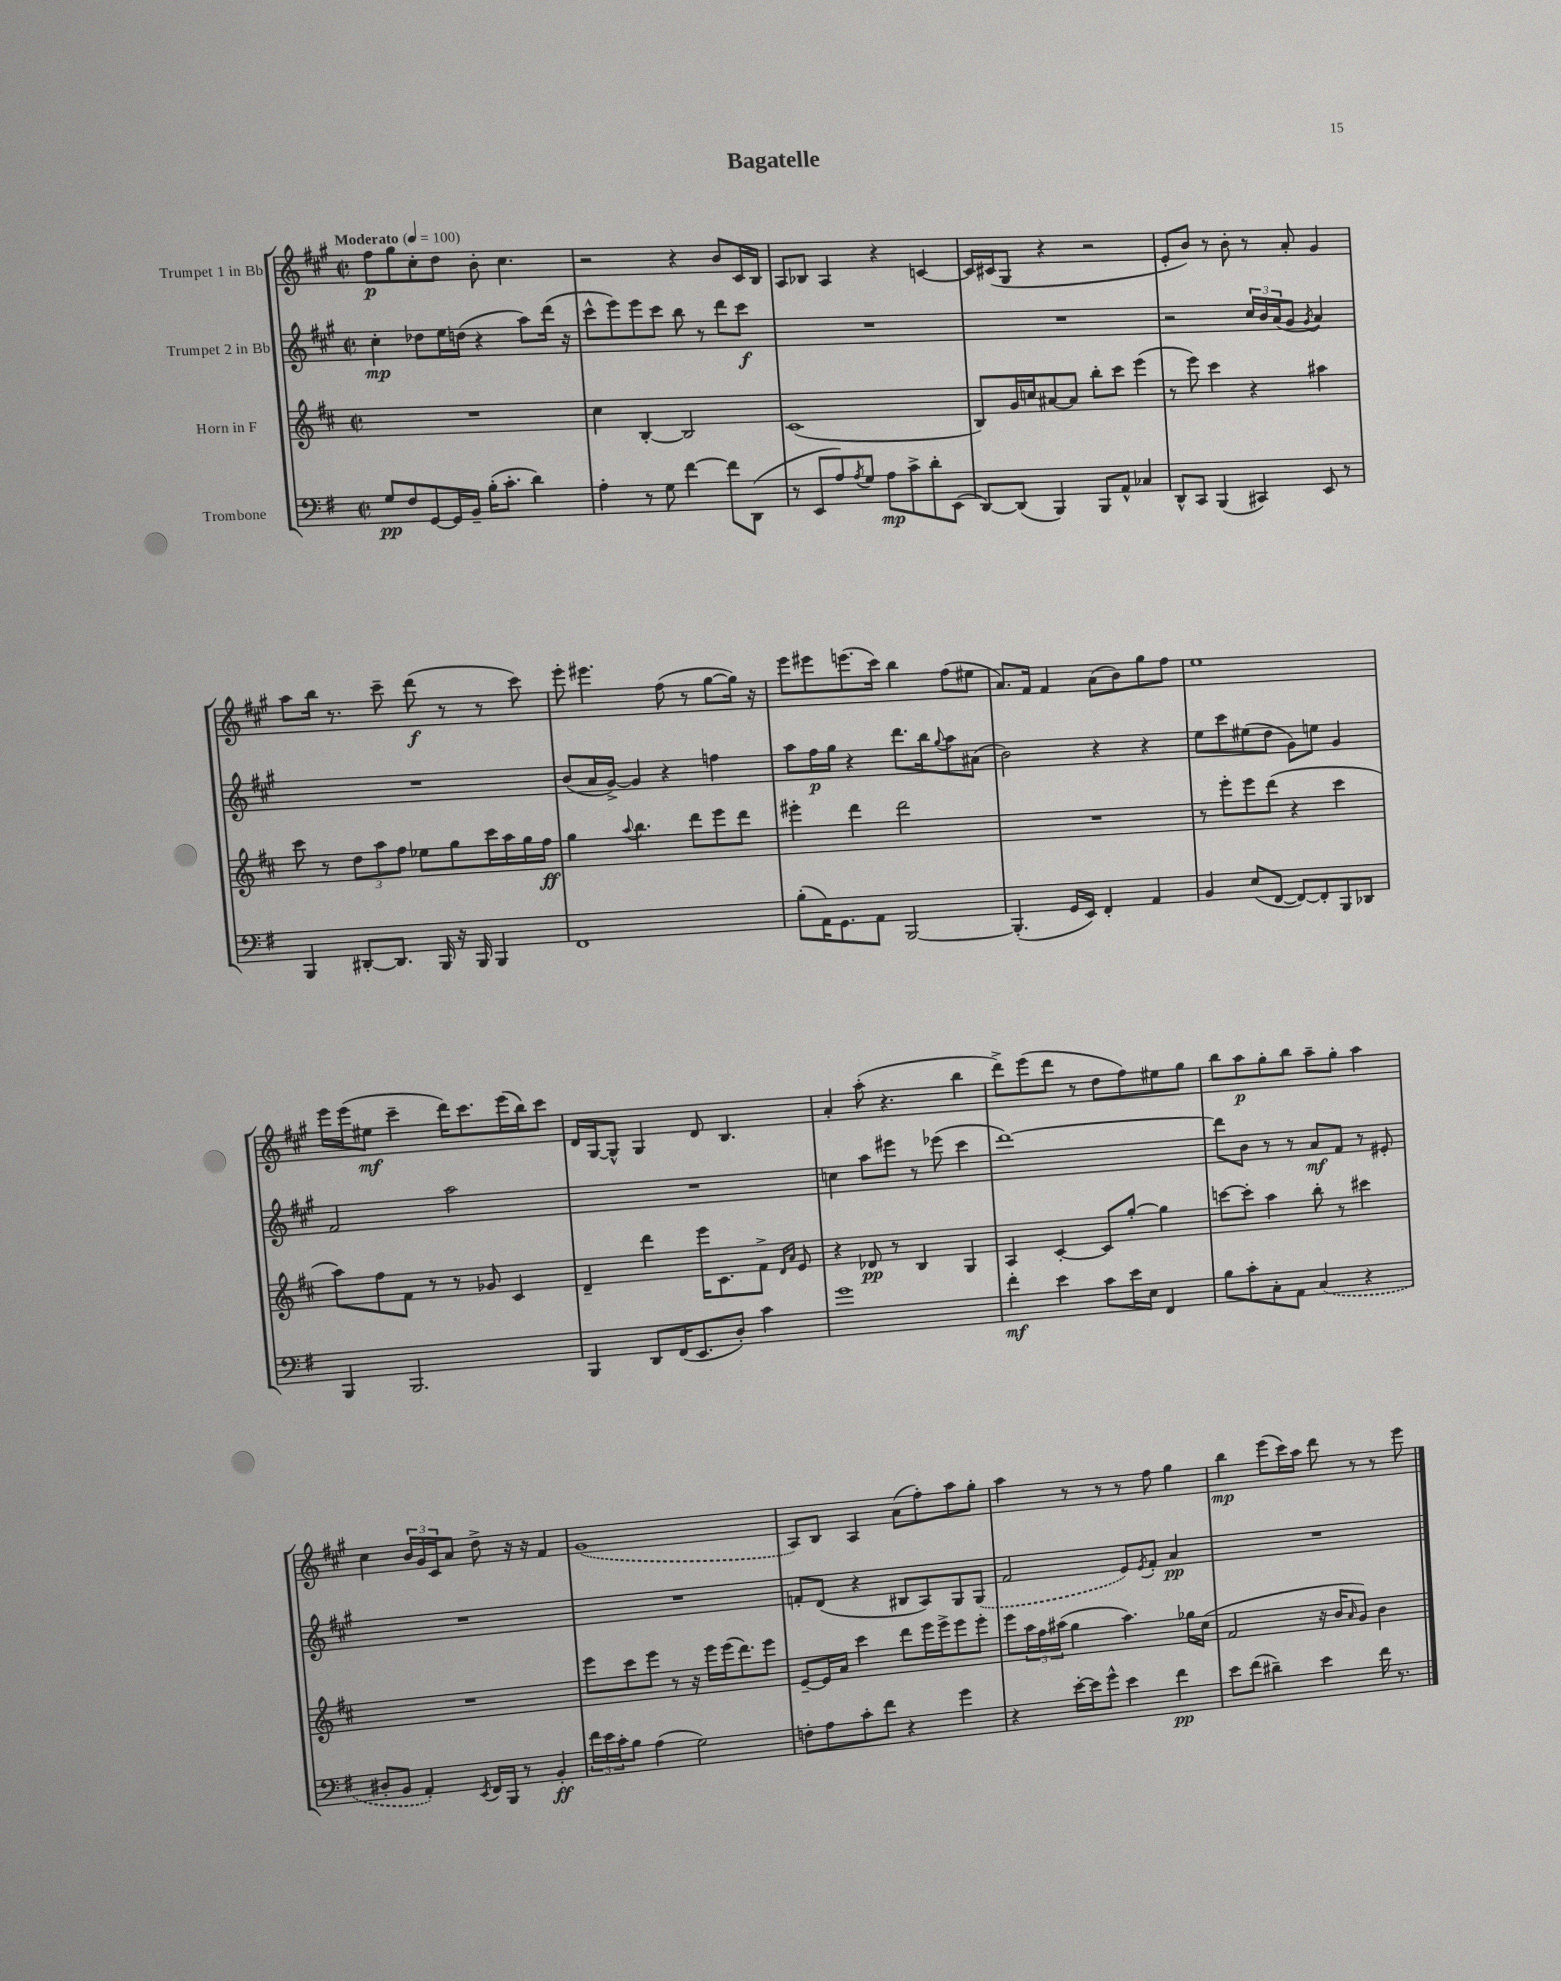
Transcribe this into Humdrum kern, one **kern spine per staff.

**kern	**dynam	**kern	**dynam	**kern	**dynam	**kern	**dynam
*part4	*part4	*part3	*part3	*part2	*part2	*part1	*part1
*staff4	*staff4	*staff3	*staff3	*staff2	*staff2	*staff1	*staff1
*I"Trombone	*	*I"Horn in F	*	*I"Trumpet 2 in Bb	*	*I"Trumpet 1 in Bb	*
*clefF4	*	*clefG2	*	*clefG2	*	*clefG2	*
*k[f#]	*	*k[f#c#]	*	*k[f#c#g#]	*	*k[f#c#g#]	*
*M2/2	*	*M2/2	*	*M2/2	*	*M2/2	*
*met(c|)	*	*met(c|)	*	*met(c|)	*	*met(c|)	*
*MM100	*	*MM100	*	*MM100	*	*MM100	*
=1	=1	=1	=1	=1	=1	=1	=1
!	!	!	!	!	!	!LO:TX:a:B:t=Moderato	!
8G/L	pp	1r	.	4cc#'\	mp	8ff#\L	p
8F#/	.	.	.	.	.	8gg#\	.
[8GG/	.	.	.	8dd-X\L	.	8cc#'\	.
16GG/L]	.	.	.	16ee\L	.	8dd\J	.
16BB~/JJ	.	.	.	(16ddn\JJ	.	.	.
(16B'\KL	.	.	.	4r	.	8b'\	.
8.c'\J	.	.	.	.	.	.	.
.	.	.	.	.	.	4.cc#\	.
4d\)	.	.	.	8aa\L)	.	.	.
.	.	.	.	(16ddd\Jk	.	.	.
.	.	.	.	16r	.	.	.
=2	=2	=2	=2	=2	=2	=2	=2
4A'\	.	4cc#\	.	8ccc#^^\L	.	2r	.
.	.	.	.	8eee\)	.	.	.
8r	.	[4B'/	.	8eee\	.	.	.
8G\	.	.	.	8ccc#\J	.	.	.
[4f#\	.	2B/]	.	8bb\	.	4r	.
.	.	.	.	8r	.	.	.
8f#\L]	.	.	.	8ddd\L	.	8b/L	.
(8DD\J	.	.	.	8ccc#\J	f	16c#/L	.
.	.	.	.	.	.	16B/JJ	.
=3	=3	=3	=3	=3	=3	=3	=3
8r	.	(1c#	.	1r	.	8A/L	.
8EE/L	.	.	.	.	.	8B-X/J	.
8A/)	.	.	.	.	.	4A/	.
8qA/	.	.	.	.	.	.	.
8G/J	.	.	.	.	.	.	.
8A\L	mp	.	.	.	.	4r	.
8c^\	.	.	.	.	.	.	.
8d'\	.	.	.	.	.	[4cn/	.
(8EE\J	.	.	.	.	.	.	.
=4	=4	=4	=4	=4	=4	=4	=4
[8DD/L)	.	8B/L)	.	1r	.	16c/LL]	.
.	.	.	.	.	.	(16c#X/J	.
(8DD/J]	.	16g/L	.	.	.	8G#/J	.
.	.	16ccn/J	.	.	.	.	.
4BBB/)	.	[8a#X/	.	.	.	4r	.
.	.	8a#/J]	.	.	.	.	.
8BBB/L	.	8bb'\L	.	.	.	2r	.
8AA^^/J	.	8ccc#\J	.	.	.	.	.
4C-X/	.	(4eee\	.	.	.	.	.
=5	=5	=5	=5	=5	=5	=5	=5
8DD^^/L	.	8r	.	2r	.	8e'/L	.
8CC/J	.	8eee\)	.	.	.	8b/J)	.
(4BBB/	.	4ccc#\	.	.	.	8r	.
.	.	.	.	.	.	8b'\	.
4CC#X/)	.	4r	.	24cc#/LL	.	8r	.
.	.	.	.	24b/	.	.	.
.	.	.	.	(24a/J	.	.	.
.	.	.	.	8g#/J	.	8a'/	.
.	.	.	.	8qg#/	.	.	.
8EE/	.	4aa#X\	.	4a/)	.	4g#/	.
8r	.	.	.	.	.	.	.
!!LO:LB:g=z
=6	=6	=6	=6	=6	=6	=6	=6
4BBB/	.	8ccc#\	.	1r	.	8aa\L	.
.	.	8r	.	.	.	16bb\Jk	.
.	.	.	.	.	.	8.r	.
[8DD#X'/L	.	12dd\L	.	.	.	.	.
.	.	12aa\	.	.	.	.	.
8.DD#/J]	.	.	.	.	.	8ccc#~\	.
.	.	12ff#\J	.	.	.	.	.
.	.	8ee-X\L	.	.	.	(8ddd\	f
16BBB/	.	.	.	.	.	.	.
16r	.	8gg\	.	.	.	8r	.
16BBB/	.	.	.	.	.	.	.
4BBB/	.	16ccc#\L	.	.	.	8r	.
.	.	16aa\	.	.	.	.	.
.	.	16gg\	.	.	.	8ccc#\)	.
.	.	16ff#\JJ	ff	.	.	.	.
=7	=7	=7	=7	=7	=7	=7	=7
1FF#	.	4gg\	.	(8b/L	.	8eee'\	.
.	.	.	.	16a/L	.	4.eee#X\	.
.	.	.	.	[16g#^/JJ)	.	.	.
.	.	8qqaa/	.	.	.	.	.
.	.	4.bb\	.	4g#/]	.	.	.
.	.	.	.	4r	.	(8ff#\	.
.	.	8ddd\L	.	.	.	8r	.
.	.	8eee\	.	4ffn\	.	[8gg#\L	.
.	.	8ddd\J	.	.	.	16gg#\Jk])	.
.	.	.	.	.	.	16r	.
=8	=8	=8	=8	=8	=8	=8	=8
(8B'\L	.	4eee#X'\	.	8aa\L	.	8eee\L	.
16AA\K)	.	.	.	16ff#\L	p	8eee#X\	.
8.GG\	.	.	.	16gg#\JJ	.	.	.
.	.	4ddd\	.	4r	.	(8.eeen\	.
8AA\J	.	.	.	.	.	.	.
.	.	.	.	.	.	16ccc#\Jk)	.
[2BBB/	.	2ddd\	.	8.ddd\L	.	4bb\	.
.	.	.	.	16bb\k	.	.	.
.	.	.	.	8qqgg#/	.	.	.
.	.	.	.	8aa\	.	(8ff#\L	.
.	.	.	.	(8a#X\J	.	8ee#X\J	.
=9	=9	=9	=9	=9	=9	=9	=9
(4.BBB'/]	.	1r	.	2b\)	.	8.a/L)	.
.	.	.	.	.	.	16f#/Jk	.
.	.	.	.	.	.	4f#/	.
16GG/LL	.	.	.	.	.	.	.
16EE/JJ)	.	.	.	.	.	.	.
4FF#'/	.	.	.	4r	.	(8a\L	.
.	.	.	.	.	.	8b\)	.
4AA/	.	.	.	4r	.	8gg#\	.
.	.	.	.	.	.	8ff#\J	.
=10	=10	=10	=10	=10	=10	=10	=10
4BB/	.	8r	.	8ee\L	.	1ee	.
.	.	8eee'\L	.	8ccc#\	.	.	.
(8E/L	.	8eee\	.	(8ee#X\	.	.	.
[8FF#/J	.	(8ddd\J	.	8dd\J	.	.	.
8FF#/L_)	.	4r	.	8g#\L)	.	.	.
8FF#'/]	.	.	.	8een\J	.	.	.
8BBB/	.	4ccc#\	.	4g#/	.	.	.
8DD-X/J	.	.	.	.	.	.	.
!!LO:LB:g=z
=11	=11	=11	=11	=11	=11	=11	=11
4BBB/	.	8aa\L)	.	2f#/	.	16eee\LL	.
.	.	.	.	.	.	(16eee\J	.
.	.	8ff#\	.	.	.	8ee#X\J	mf
2.BBB/	.	8f#\J	.	.	.	4ccc#~\	.
.	.	8r	.	.	.	.	.
.	.	8r	.	2aa\	.	16ddd\KL)	.
.	.	.	.	.	.	8.ccc#\	.
.	.	8g-X/	.	.	.	.	.
.	.	4c#/	.	.	.	(16eee\L	.
.	.	.	.	.	.	16bb\J)	.
.	.	.	.	.	.	8ccc#\J	.
=12	=12	=12	=12	=12	=12	=12	=12
4BBB/	.	4d~/	.	1r	.	16d/LL	.
.	.	.	.	.	.	[16G#/J	.
.	.	.	.	.	.	8G#^^/J]	.
8DD/L	.	4ddd\	.	.	.	4G#/	.
(16FF#/K	.	.	.	.	.	.	.
8.EE/	.	.	.	.	.	.	.
.	.	16eee\KL	.	.	.	8d/	.
.	.	8.c#\	.	.	.	.	.
8D'/J)	.	.	.	.	.	4.B/	.
4c\	.	8f#^\J	.	.	.	.	.
.	.	16qqd/LL	.	.	.	.	.
.	.	16qqa/JJ	.	.	.	.	.
.	.	8e/	.	.	.	.	.
=13	=13	=13	=13	=13	=13	=13	=13
1g	.	4r	.	4ccn\	.	4a'/	.
.	.	8d-X/	pp	8aa\L	.	(8aa'\	.
.	.	8r	.	8eee#X\J	.	4.r	.
.	.	4B/	.	8r	.	.	.
.	.	.	.	(8eee-X\	.	.	.
.	.	4G/	.	4ccc#\	.	4bb\	.
=14	=14	=14	=14	=14	=14	=14	=14
4f#'\	mf	4A/	.	[1ddd)	.	8ddd^\L)	.
.	.	.	.	.	.	(8eee\	.
4e\	.	[4c#'/	.	.	.	8ddd\J	.
.	.	.	.	.	.	8r	.
8c\L	.	8c#/L]	.	.	.	8dd\L	.
16e\L	.	[8gg'/J	.	.	.	8ff#\)	.
16E\JJ	.	.	.	.	.	.	.
4FF#/	.	4gg\]	.	.	.	8ee#X\	.
.	.	.	.	.	.	8gg#\J	.
=15	=15	=15	=15	=15	=15	=15	=15
8B\L	.	[8cccn\L	.	8ddd\L]	.	8bb\L	.
8c'\	.	8ccc'\J]	.	8b\J	.	8aa\	p
8C'\	.	4aa\	.	8r	.	8gg#'\	.
8AA\J	.	.	.	8r	.	8bb\J	.
(4C/	.	8bb'\	.	8a/L	mf	8aa~\L	.
.	.	8r	.	8f#/J	.	8gg#'\J	.
4r	.	4ccc#X\	.	8r	.	4aa\	.
.	.	.	.	8e#X'/	.	.	.
!!LO:LB:g=z
=16	=16	=16	=16	=16	=16	=16	=16
8D#X'/L	.	1r	.	1r	.	4cc#\	.
8BB/J	.	.	.	.	.	.	.
4AA'/)	.	.	.	.	.	24b/LL	.
.	.	.	.	.	.	24g#/	.
.	.	.	.	.	.	24c#/J	.
.	.	.	.	.	.	8a/J	.
8qEE/	.	.	.	.	.	.	.
16FF#/LL	.	.	.	.	.	8dd^\	.
16BBB/JJ	.	.	.	.	.	.	.
8r	.	.	.	.	.	16r	.
.	.	.	.	.	.	16r	.
4BB'/	ff	.	.	.	.	4f#/	.
=17	=17	=17	=17	=17	=17	=17	=17
24f#\LL	.	8eee\L	.	1r	.	(1g#	.
24e\	.	.	.	.	.	.	.
24c'\J	.	.	.	.	.	.	.
8B\J	.	8ccc#\	.	.	.	.	.
(4A\	.	8eee\J	.	.	.	.	.
.	.	8r	.	.	.	.	.
2G\)	.	16r	.	.	.	.	.
.	.	16eee\LL	.	.	.	.	.
.	.	(16eee\J	.	.	.	.	.
.	.	8.ddd\)	.	.	.	.	.
.	.	8eee\J	.	.	.	.	.
=18	=18	=18	=18	=18	=18	=18	=18
8Fn'\L	.	[8e~/L	.	8fn'/L	.	8A/L)	.
8A\	.	16e/L]	.	(8d/J	.	8B/J	.
.	.	16a/JJ	.	.	.	.	.
8c'\	.	4ccc#\	.	4r	.	4A/	.
8f#\J	.	.	.	.	.	.	.
4r	.	8ddd\L	.	8B#X/L	.	(8a\L	.
.	.	16eee\L	.	8A/)	.	8ff#'\)	.
.	.	16eee^\J	.	.	.	.	.
4g\	.	8eee\	.	8G#/	.	8aa\	.
.	.	8eee'\J	.	(8G#/J	.	8gg#'\J	.
=19	=19	=19	=19	=19	=19	=19	=19
4r	.	8eee\L	.	2f#/	.	4aa\	.
.	.	24aa\L	.	.	.	.	.
.	.	24ff#\	.	.	.	.	.
.	.	(24aa#X\JJ	.	.	.	.	.
[16e'\LL	.	4gg\	.	.	.	8r	.
16e\J]	.	.	.	.	.	.	.
8g^^\J	.	.	.	.	.	8r	.
4e\	.	4.aa#\)	.	8e/L)	.	8r	.
.	.	.	.	8qe/	.	.	.
.	.	.	.	8f#'/J	.	8ff#\	.
4f#\	pp	.	.	4a/	pp	4gg#\	.
.	.	16gg-X\LL	.	.	.	.	.
.	.	(16cc#\JJ	.	.	.	.	.
=20	=20	=20	=20	=20	=20	=20	=20
8e\L	.	2f#/	.	1r	.	4bb\	mp
(8f#\J	.	.	.	.	.	.	.
4d#X~\)	.	.	.	.	.	(8eee\L	.
.	.	.	.	.	.	16ccc#\L)	.
.	.	.	.	.	.	16aa\JJ	.
4e\	.	16r	.	.	.	8ddd\	.
.	.	16b/KL	.	.	.	.	.
.	.	16qqa/	.	.	.	.	.
.	.	8g/J)	.	.	.	8r	.
16f#\	.	4b\	.	.	.	8r	.
8.r	.	.	.	.	.	.	.
.	.	.	.	.	.	8eee\	.
==	==	==	==	==	==	==	==
*-	*-	*-	*-	*-	*-	*-	*-
